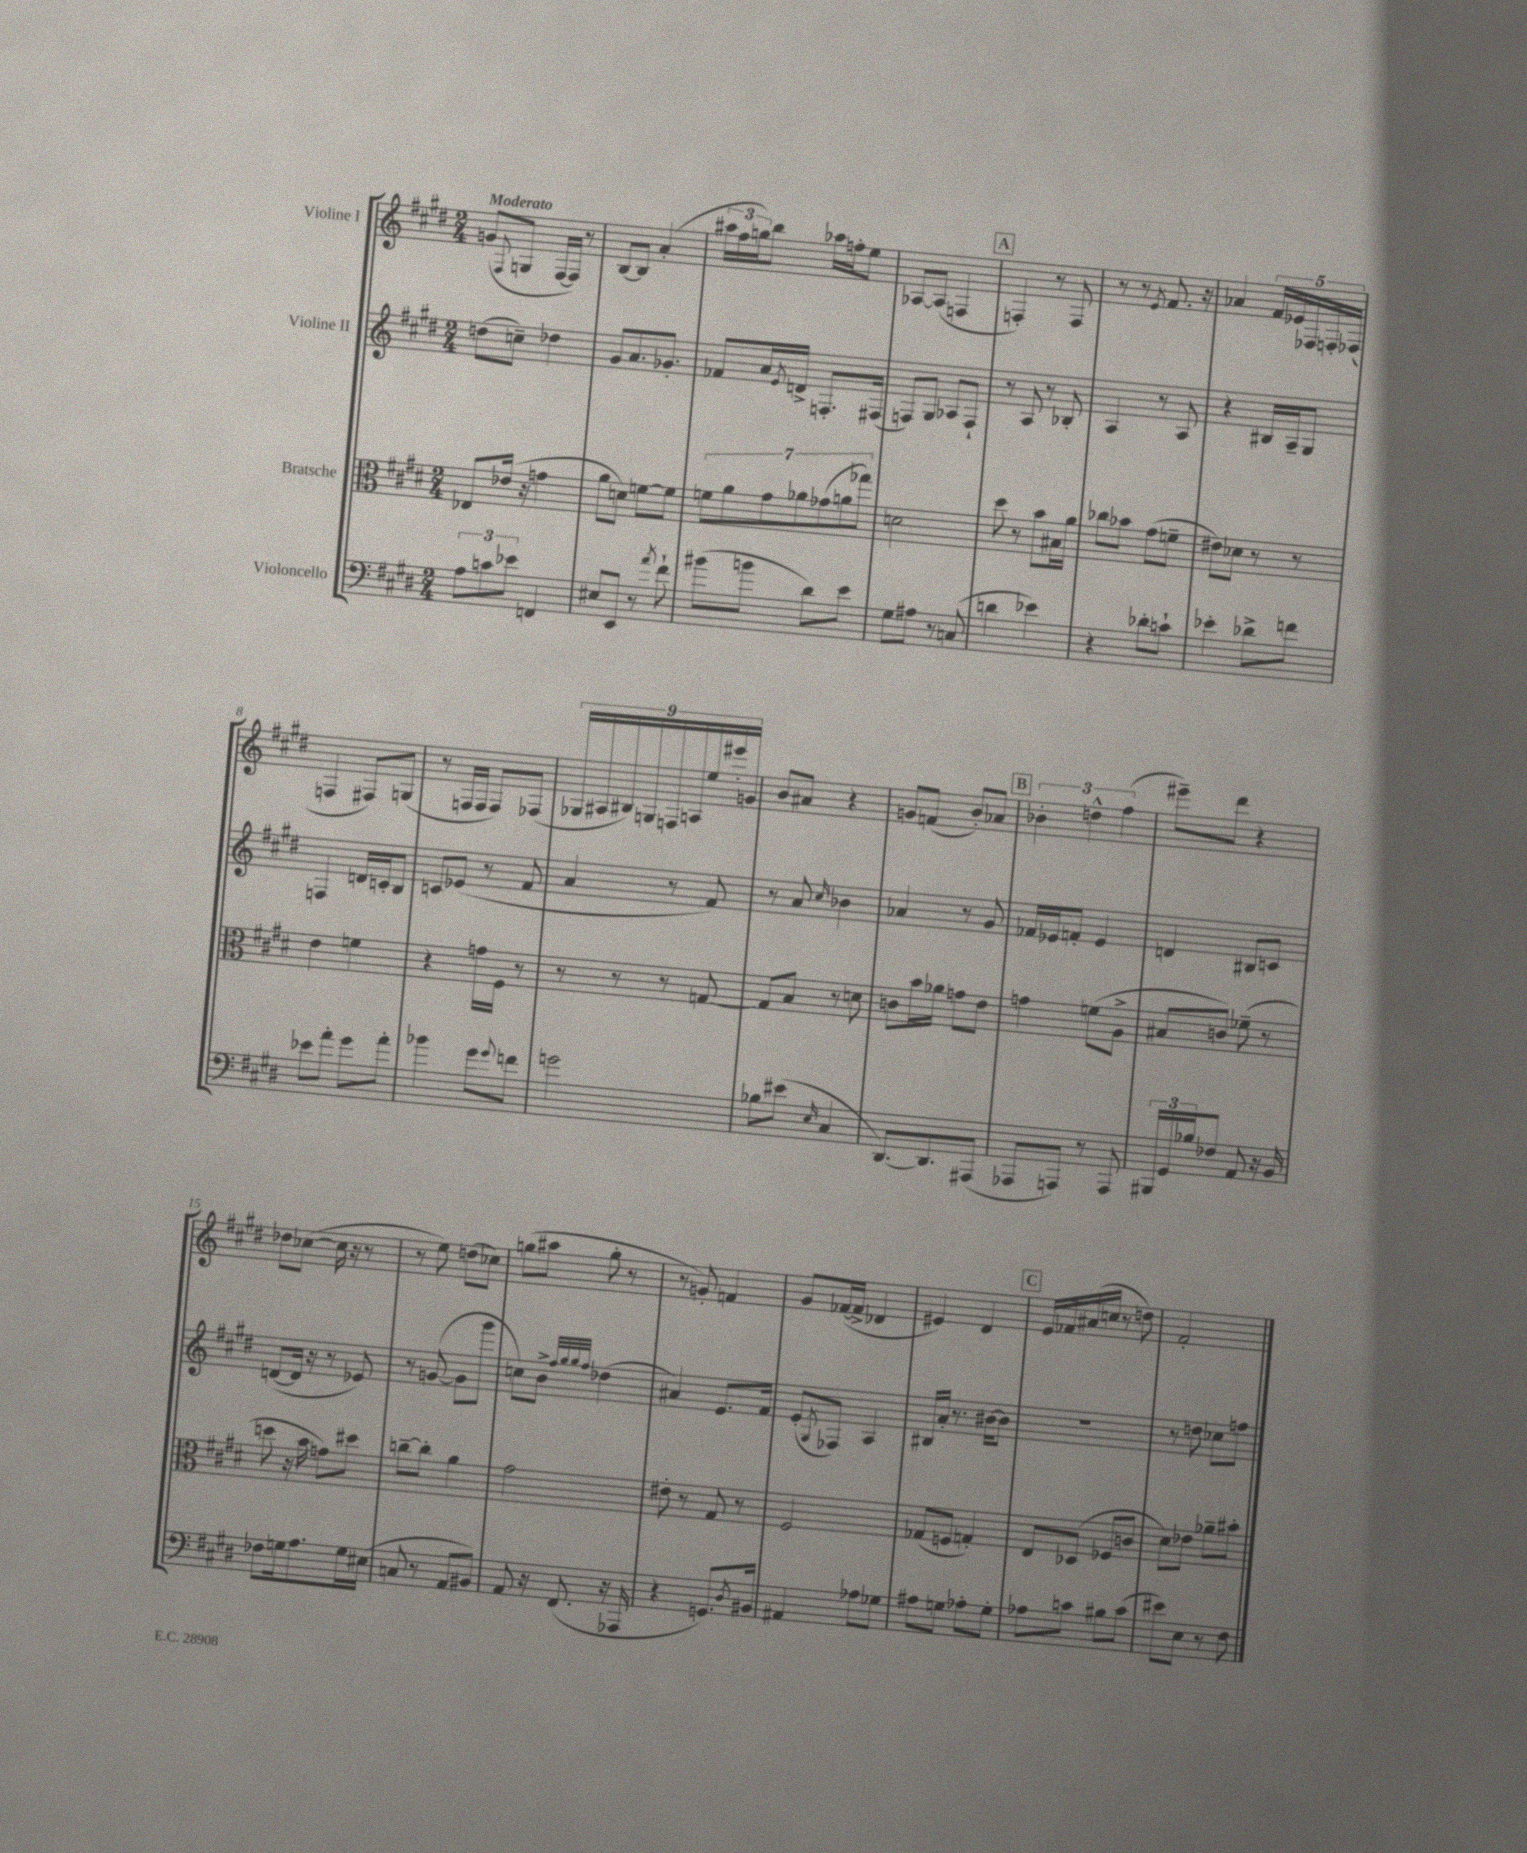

**kern	**kern	**kern	**kern
*staff4	*staff3	*staff2	*staff1
*clefF4	*clefC3	*clefG2	*clefG2
*k[f#c#g#d#]	*k[f#c#g#d#]	*k[f#c#g#d#]	*k[f#c#g#d#]
*M2/4	*M2/4	*M2/4	*M2/4
12A	8E-	(8dd	(8g
12c	.	.	.
.	.	.	8qqF#
.	(16e-	8cc~)	8G
12e-	.	.	.
.	16r	.	.
4FF	4g	4dd-	[16F#
.	.	.	16F#])
.	.	.	8r
=	=	=	=
8E#	8a	8g#	[8B
8EE	8d)	8.a	8B]
8r	[8f	.	(4a'
.	.	8.g-'	.
8qa	.	.	.
8f#`	8f]	.	.
=	=	=	=
(8b#	14f	8f-	24aa#
.	.	.	24ff#
.	14a	.	.
.	.	.	24gg)
8b	.	16a	8bb
.	14g#	.	.
.	.	8qe	.
.	.	16d^	.
.	14a-	.	.
8d#)	.	8.F'	16aa-
.	(14g-	.	.
.	.	.	16ff'
.	14a	.	.
8e	.	.	8ee
.	14gg-)	.	.
.	.	(16F#	.
=	=	=	=
8G#	2d	8F)	[8A-
8A#	.	8G#	(8A-]
8r	.	8A-	4F
(8C	.	8F`	.
=	=	=	=
4d	8dd#	8r	4F')
.	8r	8A	.
4e-)	8b	8r	8r
.	16B#	8B-'	8F
.	16a	.	.
=	=	=	=
4r	8cc-	4A	8r
.	8b-	.	8r
.	.	.	8qe
8d-'	(8g#	8r	8.f#
8c`	8f~	8A	.
.	.	.	16r
=	=	=	=
4e-'	8e#)	4r	4a-
.	8d-	.	.
8d-^	8r	16B#	20f#
.	.	.	20e-
.	.	16A~	.
.	.	.	20F-
8f	8r	8G#	.
.	.	.	20F'
.	.	.	(20F-
=	=	=	=
8e-	4e	4F	4F
8a'	.	.	.
8g#	4f	16d	8F#)
.	.	16c'	.
8a'	.	8B	(8G
=	=	=	=
4b-	4r	8c	8r
.	.	(8e-	16F
.	.	.	16F
8g#	16g	8r	8F)
.	16F#	.	.
8qqg#	.	.	.
8f	8r	8f#	(8F-
=	=	=	=
2g	8r	4a	18G-
.	.	.	18A#
.	.	.	18B#)
.	8r	.	.
.	.	.	18G
.	.	.	18F
.	8r	8r	.
.	.	.	18A
.	.	.	18ee
.	[8G	8f#)	.
.	.	.	18eee#'
.	.	.	18g
=	=	=	=
8B-	8G]	8r	8b
(8e#	8B	8a	8a#
16qqE	.	16qqcc#	.
4C#	8r	4b-	4r
.	8d	.	.
=	=	=	=
[8.DD#)	8c	4a-	8g
.	16b	.	(8f
8.DD#]	16a-	.	.
.	8g	8r	8b')
(8AAA#	8e	8g#	8a-
=	=	=	=
8AAA-	4g	16f-	6b-'
.	.	16e-	.
8AAA)	.	8f'	.
.	.	.	6dd^^
8r	(8f	4e-	.
.	.	.	(6ff#
8AAA	8A^	.	.
=	=	=	=
24BBB#	8B#	4d	8eee#~)
24GG#	.	.	.
24B-	.	.	.
8F-	8c)	.	8ddd#
8AA	(8f-~	8B#	4r
16r	8r	8c	.
16BB	.	.	.
=	=	=	=
8F-	8dd	([8d	8dd-
16G	16r	16d]	([8cc-
8.A	16b	16r	.
.	8g)	8r	16cc-]
.	.	.	16r
16G	8dd#	8e-)	8r
(16E#	.	.	.
=	=	=	=
8C	[8cc~	8r	8r
8r	8cc']	([8g	8ee)
8AA	4a	8g]	(8dd
8BB#)	.	8ggg#	8cc-)
=	=	=	=
8AA	2g#	8cc)	(8gg
16r	.	8b^	8aa#
(8.FF#	.	.	.
.	.	32qqff#	.
.	.	32qqgg#	.
.	.	32qqgg#	.
.	.	32qqff#	.
.	.	(4dd-	8gg'
16r	.	.	8r
16AAA-	.	.	.
=	=	=	=
4r	8e#'	4a#)	8r
.	8r	.	8g')
8.GG)	8G#	8.e	4f
.	8r	.	.
8qD#	.	.	.
16BB#	.	16f#	.
=	=	=	=
4AA#	2F#	(8e'	8g#
.	.	8qG#	.
.	.	8F-)	([16f-
.	.	.	16f-^]
8A-	.	4A	4d-
8G-	.	.	.
=	=	=	=
8A#	(8G-	16B#	4e#)
.	.	16a'	.
8G	8F	8.r	.
8A-'	4G')	.	4d#
.	.	[16b#	.
8G'	.	8b#]	.
=	=	=	=
8A-	8E	2r	16e
.	.	.	16f-
8c	(8D-	.	(16a#
.	.	.	16cc
8B#	8F-	.	8r
(8c	8c	.	8dd)
=	=	=	=
8e#)	8d#)	8r	2f#'
8E	8e-	8dd	.
8r	8a-~	8cc-	.
8F#	8b#'	8ff	.
==	==	==	==
*-	*-	*-	*-
